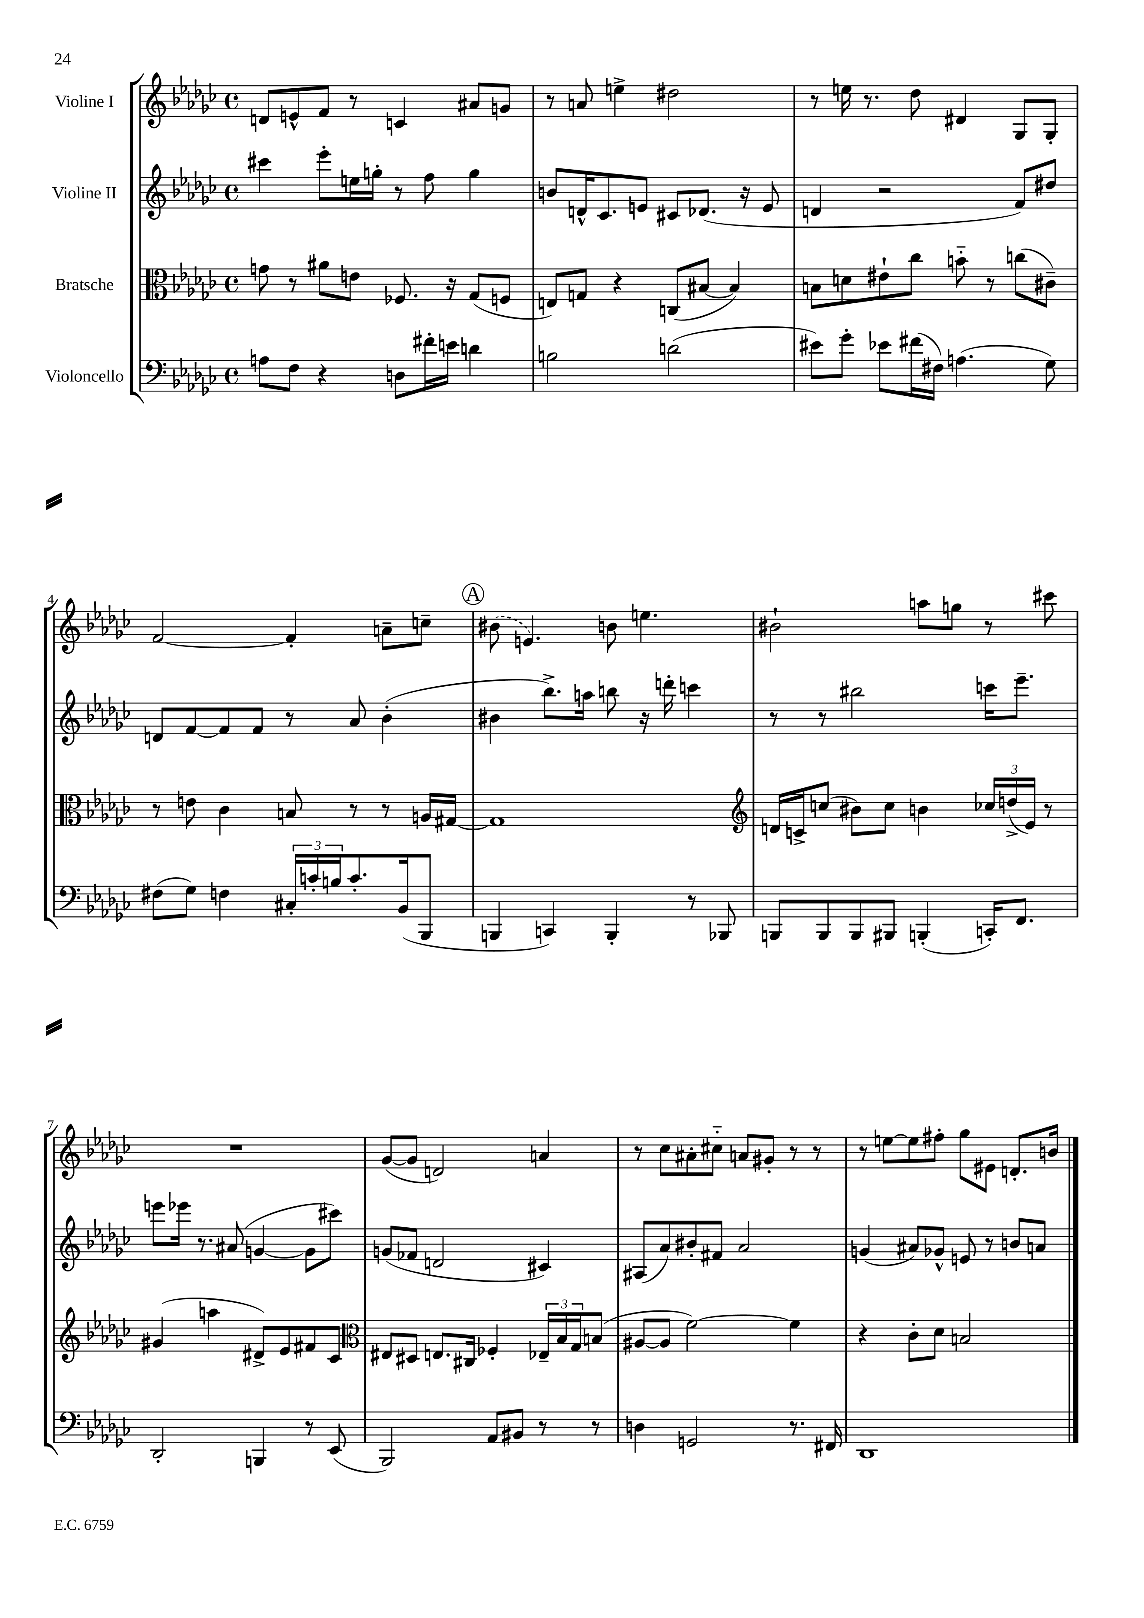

**kern	**kern	**kern	**kern
*staff4	*staff3	*staff2	*staff1
*clefF4	*clefC3	*clefG2	*clefG2
*k[b-e-a-d-g-c-]	*k[b-e-a-d-g-c-]	*k[b-e-a-d-g-c-]	*k[b-e-a-d-g-c-]
*M4/4	*M4/4	*M4/4	*M4/4
*met(c)	*met(c)	*met(c)	*met(c)
8A	8g	4ccc#	8d
8F	8r	.	8e^^
4r	8a#	8eee-'	8f
.	8e	16ee	8r
.	.	16gg'	.
8D	8.F-	8r	4c
16f#'	.	8ff	.
16e	16r	.	.
4d	(8G-	4gg	8a#
.	8F	.	8g
=	=	=	=
2B	8E)	8b	8r
.	8G	16d^^	8a
.	.	8.c-	.
.	4r	.	4ee^
.	.	8e	.
(2d	(8C	8c#	2dd#
.	[8B#	(8.d-	.
.	4B#])	.	.
.	.	16r	.
.	.	8e	.
=	=	=	=
8e#)	8B	4d	8r
8g-'	8d	.	16ee
.	.	.	8.r
8e-	8e#`	2r	.
(16f#	8cc-	.	8dd-
16F#)	.	.	.
(4.A	8b'~	.	4d#
.	8r	.	.
.	(8cc	8f)	8G-
8G-)	8c#~)	8dd#	8G-'
=	=	=	=
(8F#	8r	8d	[2f
8G-)	8e	[8f	.
4F	4c-	8f]	.
.	.	8f	.
24C#'	8B	8r	4f']
24c'	.	.	.
24B	.	.	.
8.c'	8r	8a-	.
.	8r	(4b-'	8a~
(16BB-	.	.	.
8BBB-	16A	.	8cc~
.	[16G#	.	.
=	=	=	=
4BBB	1G#]	4b#	(8b#
.	.	.	4.e)
4CC)	.	8.bb-^)	.
.	.	16aa	.
4BBB'	.	8bb	8b
.	.	16r	4.ee
.	.	16ddd'	.
8r	.	4ccc	.
8BBB-	.	.	.
=	=	=	=
*	*clefG2	*	*
8BBB	16d	8r	2b#`
.	16c^	.	.
8BBB	(8cc	8r	.
8BBB	8b#)	2bb#	.
8BBB#	8cc	.	.
(4BBB'	4b	.	8aa
.	.	.	8gg
16CC')	24cc-	16ccc	8r
.	(24dd^	.	.
8.FF	.	8.eee-~	.
.	24e-)	.	.
.	8r	.	8ccc#
=	=	=	=
2DD-'	(4g#	8eee	1r
.	.	16eee-	.
.	.	8.r	.
.	4aa	.	.
.	.	(8a#	.
4BBB	8d#^)	[4g	.
.	8e-	.	.
8r	8f#	8g]	.
(8EE-	8c-	8ccc#)	.
=	=	=	=
*	*clefC3	*	*
2BBB-)	8E#	(8g	([8g-
.	8D#	8f-	8g-]
.	8.E	2d	2d)
.	16C#	.	.
8AA-	4F-'	.	.
8BB#	.	.	.
8r	24E-~	4c#)	4a
.	24B-	.	.
.	24G-	.	.
8r	(8B	.	.
=	=	=	=
4D	[8A#	(8A#	8r
.	8A#]	8a-)	8cc-
2GG	[2f)	8b#'	8a#'
.	.	8f#	8cc#'~
.	.	2a-	8a
.	.	.	8g#'
8.r	4f]	.	8r
.	.	.	8r
16FF#	.	.	.
=	=	=	=
1DD-	4r	(4g	8r
.	.	.	[8ee
.	8c-'	8a#)	8ee]
.	8d-	8g-^^	8ff#'
.	2B	8e	8gg-
.	.	8r	8e#
.	.	8b	8.d'
.	.	8a	.
.	.	.	16b
==	==	==	==
*-	*-	*-	*-
